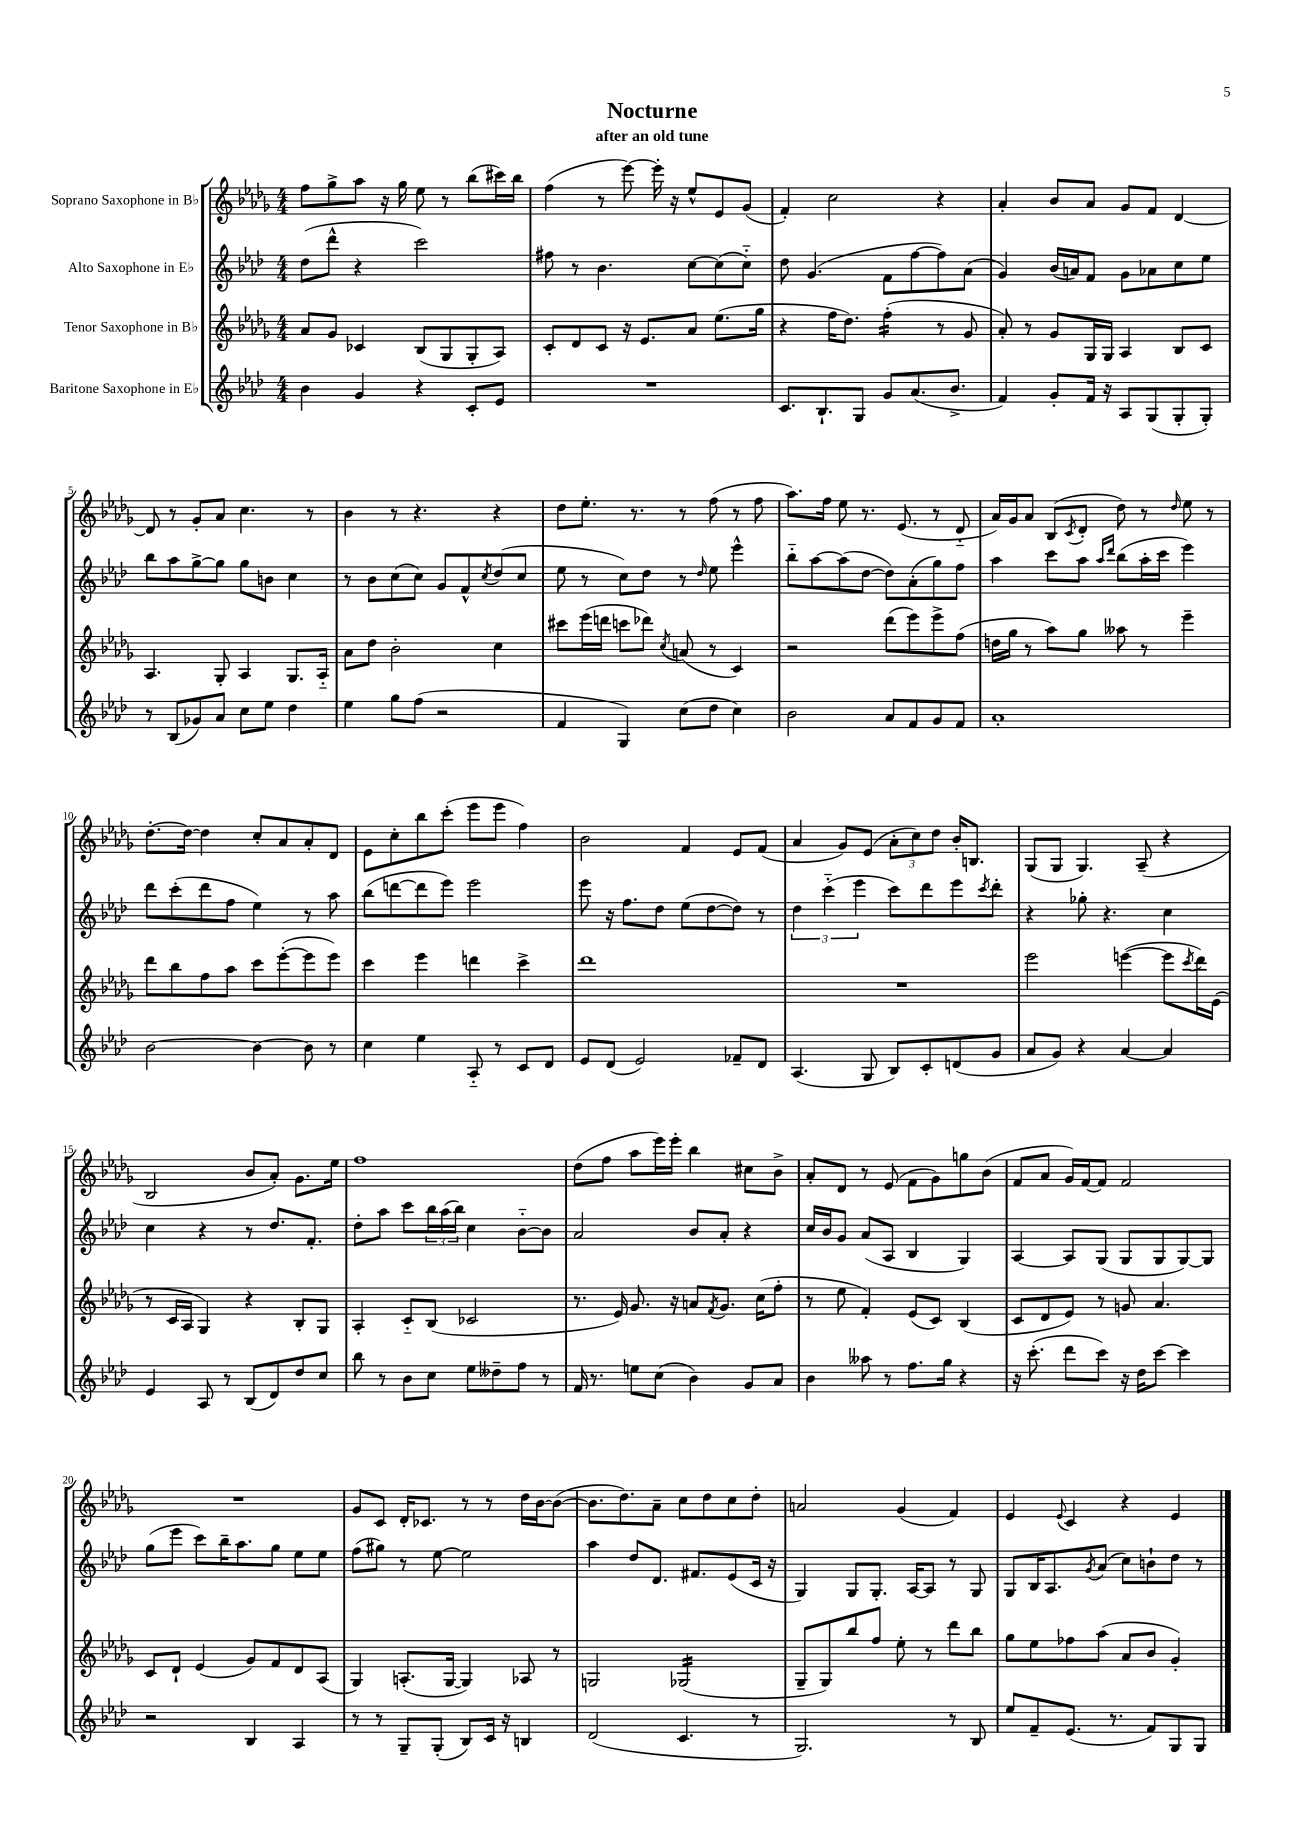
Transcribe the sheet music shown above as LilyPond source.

\header { title = "Nocturne" subtitle = "after an old tune" }
<<
\new StaffGroup <<
\new Staff = "s0" \with { instrumentName = "Soprano Saxophone in Bb" } {
    \clef treble \key des \major \numericTimeSignature \time 4/4
    f''8 ges''8-> aes''8 r16 ges''16 ees''8 r8 bes''8( cis'''16) bes''16 |
    f''4( r8 ees'''8~) ees'''16-. r16 ees''8-^ ees'8 ges'8( |
    f'4-.) c''2 r4 |
    aes'4-. bes'8 aes'8 ges'8 f'8 des'4~ |
    des'8 r8 ges'8-. aes'8 c''4. r8 |
    bes'4 r8 r4. r4 |
    des''8 ees''8.-. r8. r8 f''8( r8 f''8 |
    aes''8.) f''16 ees''8 r8. ees'8.( r8 des'8-_ |
    aes'16) ges'16 aes'8 bes8( \acciaccatura { c'8 } des'8-. des''8) r8 \grace { des''16 } ees''8 r8 |
    des''8.~-. des''16~ des''4 c''8-. aes'8 aes'8-. des'8 |
    ees'8 c''8-. bes''8 c'''8-.( ees'''8 ees'''8 f''4) |
    bes'2 f'4 ees'8 f'8( |
    aes'4 ges'8) ees'8( \tuplet 3/2 { aes'8-. c''8) des''8 } bes'16-. b8. |
    ges8( ges8 ges4.) aes8--( r4 |
    bes2 bes'8 aes'8-.) ges'8. ees''16 |
    f''1 |
    des''8( f''8 aes''8 ees'''16) ees'''16-. bes''4 cis''8 bes'8-> |
    aes'8-. des'8 r8 ees'8( f'8 ges'8) g''8 bes'8( |
    f'8 aes'8 ges'16) f'16~ f'8 f'2 |
    R1 |
    ges'8 c'8 des'16-. ces'8. r8 r8 des''16 bes'16~ bes'8~( |
    bes'8. des''8.) aes'8-- c''8 des''8 c''8 des''8-. |
    a'2 ges'4( f'4) |
    ees'4 \appoggiatura { ees'8 } c'4 r4 ees'4 \bar "|." |
}
\new Staff = "s1" \with { instrumentName = "Alto Saxophone in Eb" } {
    \clef treble \key aes \major \numericTimeSignature \time 4/4
    des''8( des'''8-^ r4 c'''2) |
    fis''8 r8 bes'4. c''8~ c''8( c''8-_) |
    des''8 g'4.( f'8 f''8~ f''8) aes'8( |
    g'4) bes'16( a'16) f'8 g'8 aes'8 c''8 ees''8 |
    bes''8 aes''8 g''8~-> g''8 g''8 b'8 c''4 |
    r8 bes'8 c''8( c''8) g'8 f'8-^ \acciaccatura { c''8 } des''8( c''8 |
    ees''8 r8 c''8) des''8 r8 \grace { des''16 } ees''8 ees'''4-^ |
    bes''8-_ aes''8~ aes''8( des''8~ des''8) aes'8-.( g''8) f''8 |
    aes''4 c'''8 aes''8 \grace { aes''16 des'''16 } bes''8( aes''16-. c'''16 ees'''4) |
    des'''8 c'''8-.( des'''8 f''8 ees''4) r8 aes''8 |
    bes''8( d'''8~ d'''8 ees'''8) ees'''2 |
    ees'''8 r16 f''8. des''8 ees''8( des''8~ des''8) r8 |
    \tuplet 3/2 { des''4 c'''4-_( ees'''4 } c'''8) des'''8 ees'''8 \acciaccatura { c'''8 } des'''8-. |
    r4 ges''8-. r4. c''4 |
    c''4 r4 r8 des''8. f'8.-. |
    des''8-. aes''8 c'''8 \tuplet 3/2 { bes''16 aes''16( bes''16) } c''4 bes'8~-_ bes'8 |
    aes'2 bes'8 aes'8-. r4 |
    c''16 bes'16 g'8 aes'8( aes8 bes4 g4) |
    aes4~ aes8 g8( g8 g8 g8~) g8 |
    g''8( ees'''8 c'''8) bes''16-- aes''8. g''8 ees''8 ees''8 |
    f''8( gis''8) r8 ees''8~ ees''2 |
    aes''4 des''8 des'8. fis'8. ees'8( c'16 r16 |
    g4) g8 g8.-. aes16~ aes8 r8 g8 |
    g8 bes16 aes8. \acciaccatura { g'8 } aes'8( c''8) b'8-! des''8 r8 \bar "|." |
}
\new Staff = "s2" \with { instrumentName = "Tenor Saxophone in Bb" } {
    \clef treble \key des \major \numericTimeSignature \time 4/4
    aes'8 ges'8 ces'4 bes8( ges8 ges8-. aes8) |
    c'8-. des'8 c'8 r16 ees'8. aes'8 ees''8.( ges''16 |
    r4 f''16 des''8.) f''4:16-.( r8 ges'8 |
    aes'8-.) r8 ges'8 ges16 ges16 aes4 bes8 c'8 |
    aes4. ges8-. aes4 ges8. aes16-_ |
    aes'8 des''8 bes'2-. c''4 |
    cis'''8 ees'''16( d'''16 c'''8 des'''8) \acciaccatura { c''8 } a'8( r8 c'4) |
    r2 des'''8( ees'''8) ees'''8-> f''8( |
    d''16 ges''16 r8 aes''8) ges''8 aeses''8 r8 ees'''4-- |
    des'''8 bes''8 f''8 aes''8 c'''8 ees'''8~-.( ees'''8 ees'''8) |
    c'''4 ees'''4 d'''4 c'''4-> |
    des'''1 |
    R1 |
    ees'''2 e'''4~( e'''8 \acciaccatura { c'''8 } des'''16) ees'16( |
    r8 c'16 aes16 ges4) r4 bes8-. ges8 |
    aes4-. c'8-_ bes8( ces'2 |
    r8. ees'16) ges'8. r16 a'8 \acciaccatura { f'8 } ges'8. c''16( f''8-. |
    r8 ees''8 f'4-.) ees'8( c'8) bes4( |
    c'8 des'8 ees'8) r8 g'8 aes'4. |
    c'8 des'8-! ees'4( ges'8) f'8 des'8 aes8( |
    ges4) a8.-.( ges16~ ges4) aes8 r8 |
    g2 ges2:16( |
    ges8-- ges8) bes''8 f''8 ees''8-. r8 des'''8 bes''8 |
    ges''8 ees''8 fes''8 aes''8( aes'8 bes'8 ges'4-.) \bar "|." |
}
\new Staff = "s3" \with { instrumentName = "Baritone Saxophone in Eb" } {
    \clef treble \key aes \major \numericTimeSignature \time 4/4
    bes'4 g'4 r4 c'8-. ees'8 |
    R1 |
    c'8. bes8.-! g8 g'8 aes'8.( bes'8.-> |
    f'4) g'8-. f'16 r16 aes8 g8( g8-. g8-.) |
    r8 bes8( ges'8) aes'8 c''8 ees''8 des''4 |
    ees''4 g''8 f''8( r2 |
    f'4 g4) c''8( des''8 c''4) |
    bes'2 aes'8 f'8 g'8 f'8 |
    aes'1-. |
    bes'2~ bes'4~ bes'8 r8 |
    c''4 ees''4 aes8-_ r8 c'8 des'8 |
    ees'8 des'8( ees'2) fes'8-- des'8 |
    aes4.( g8 bes8) c'8-. d'8( g'8 |
    aes'8 g'8) r4 aes'4~ aes'4 |
    ees'4 aes8 r8 bes8( des'8) des''8 c''8 |
    bes''8 r8 bes'8 c''8 ees''8 deses''8-- f''8 r8 |
    f'16 r8. e''8 c''8( bes'4) g'8 aes'8 |
    bes'4 aeses''8 r8 f''8. g''16 r4 |
    r16 c'''8.-.( des'''8 c'''8) r16 des''16 c'''8~ c'''4 |
    r2 bes4 aes4 |
    r8 r8 g8-- g8-.( bes8) c'16 r16 b4 |
    des'2( c'4. r8 |
    g2.) r8 bes8 |
    ees''8 f'8-- ees'8.( r8. f'8) g8 g8 \bar "|." |
}
>>
>>
